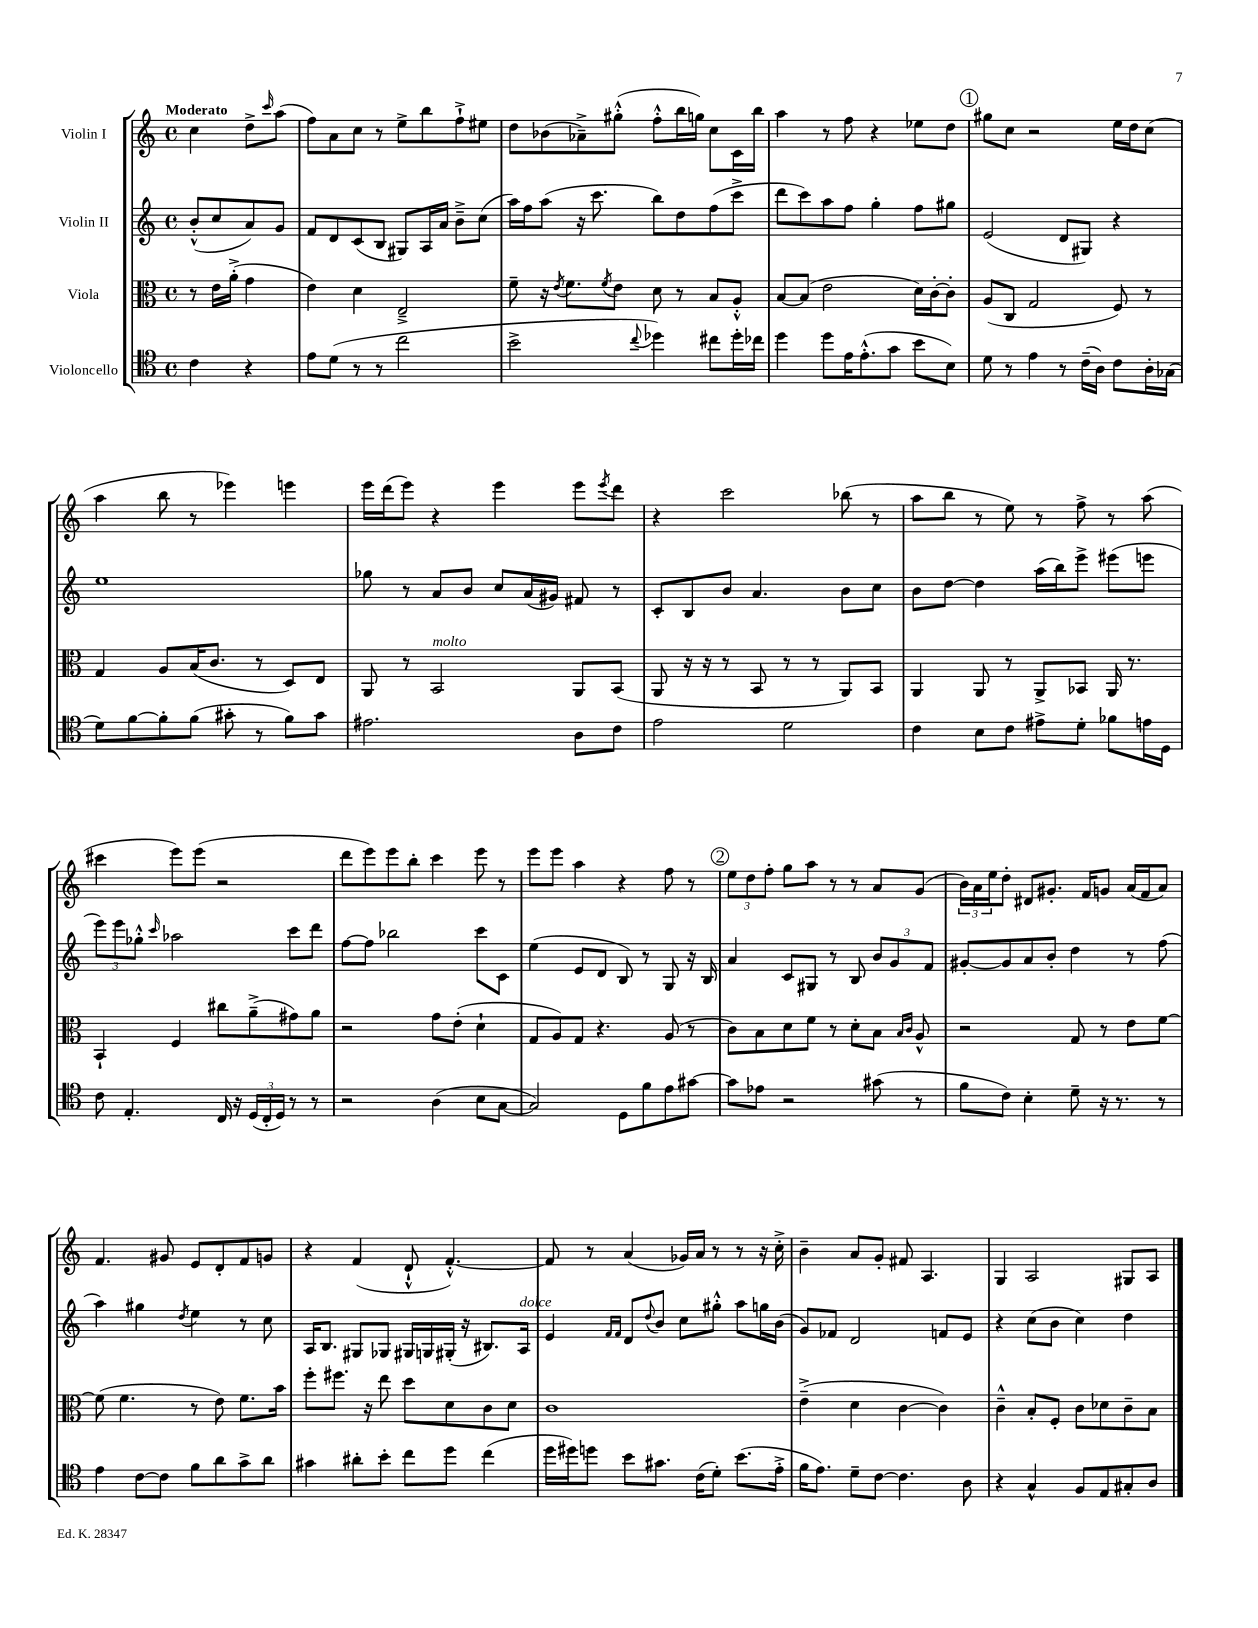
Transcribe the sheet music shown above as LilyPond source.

<<
\new StaffGroup <<
\new Staff = "s0" \with { instrumentName = "Violin I" } {
    \clef treble \key c \major \defaultTimeSignature \time 4/4 \partial 2 \tempo "Moderato"
    c''4 d''8-> \grace { c'''16 } a''8( |
    f''8) a'8 c''8 r8 e''8-> b''8 f''8-!-> eis''8 |
    d''8 bes'8( aes'8--->) gis''8-.-^( f''8-.-^ b''16 g''16) c''8 c'16 b''16 |
    a''4 r8 f''8 r4 ees''8 d''8 |
    \mark \markup { \circle "1" } gis''8 c''8 r2 e''16 d''16 c''8( |
    a''4 b''8 r8 ees'''4) e'''4 |
    e'''16 d'''16( e'''8) r4 e'''4 e'''8 \acciaccatura { e'''8 } d'''8 |
    r4 c'''2 bes''8( r8 |
    a''8 b''8 r8 e''8) r8 f''8-> r8 a''8( |
    cis'''4 e'''8) e'''8( r2 |
    d'''8 e'''8) e'''8 b''8-. c'''4 e'''8 r8 |
    e'''8 e'''8 a''4 r4 f''8 r8 |
    \mark \markup { \circle "2" } \tuplet 3/2 { e''8 d''8 f''8-. } g''8 a''8 r8 r8 a'8 g'8( |
    \tuplet 3/2 { b'16) a'16 e''16 } d''8-. dis'8 gis'8.-. f'16 g'8 a'16( f'16 a'8) |
    f'4. gis'8 e'8 d'8-. f'8 g'8 |
    r4 f'4( d'8-!-^ f'4.~-.-^) |
    f'8 r8 a'4( ges'16) a'16 r8 r8 r16 c''16-.-> |
    b'4-- a'8 g'8-. fis'8 a4. |
    g4 a2 gis8 a8 \bar "|." |
}
\new Staff = "s1" \with { instrumentName = "Violin II" } {
    \clef treble \key c \major \defaultTimeSignature \time 4/4 \partial 2
    b'8-.-^( c''8 a'8) g'8 |
    f'8 d'8 c'8( b8 gis8) a16 a'16 b'8---> c''8( |
    a''16) f''16 a''8( r16 c'''8. b''8) d''8 f''8( c'''8-> |
    d'''8 c'''8) a''8 f''8 g''4-. f''8 gis''8 |
    \mark \markup { \circle "1" } e'2( d'8 gis8) r4 |
    e''1 |
    ges''8 r8 a'8 b'8 c''8 a'16( gis'16) fis'8 r8 |
    c'8-. b8 b'8 a'4. b'8 c''8 |
    b'8 d''8~ d''4 a''16( b''16) e'''8-> eis'''8( e'''8 |
    \tuplet 3/2 { e'''8) e'''8 ges''8-.-^ } \grace { c'''16 } aes''2 c'''8 d'''8 |
    f''8~ f''8 bes''2 c'''8 c'8 |
    e''4( e'8 d'8 b8) r8 g8 r16 b16 |
    \mark \markup { \circle "2" } a'4 c'8 gis8 r8 b8 \tuplet 3/2 { b'8 g'8 f'8 } |
    gis'8~-. gis'8 a'8 b'8-. d''4 r8 f''8( |
    a''4) gis''4 \acciaccatura { d''8 } e''4 r8 c''8 |
    a16 b8. gis8 ges8 gis16 g16 gis16-.( r16 bis8.) a16^\markup { \italic "dolce" } |
    e'4 \grace { f'16 f'16 } d'8 \appoggiatura { d''8 } b'8 c''8 gis''8-.-^ a''8 g''16 b'16( |
    g'8) fes'8 d'2 f'8 e'8 |
    r4 c''8( b'8 c''4) d''4 \bar "|." |
}
\new Staff = "s2" \with { instrumentName = "Viola" } {
    \clef alto \key c \major \defaultTimeSignature \time 4/4 \partial 2
    r8 e'16 a'16-.->( g'4 |
    e'4) d'4 e2---> |
    f'8-- r16 \acciaccatura { e'8 } f'8. \acciaccatura { f'8 } e'8 d'8 r8 b8 a8-.-^ |
    b8~ b8( e'2 d'16) c'16~-. c'8-. |
    \mark \markup { \circle "1" } a8( c8 g2 f8) r8 |
    g4 a8 b16( c'8. r8 d8) e8 |
    a,8 r8 b,2^\markup { \italic "molto" } a,8 b,8( |
    a,8 r16 r16 r8 b,8 r8 r8 a,8) b,8 |
    a,4 a,8 r8 a,8-> bes,8 a,16 r8. |
    b,4-! f4 cis''8 a'8--->( gis'8) a'8 |
    r2 g'8 e'8-.( d'4-! |
    g8 a8) g8 r4. a8( r8 |
    \mark \markup { \circle "2" } c'8) b8 d'8 f'8 r8 d'8-. b8 \grace { b16 c'16 } a8-^ |
    r2 g8 r8 e'8 f'8~ |
    f'8( f'4. r8 e'8) f'8. b'16 |
    f''8-. fis''8. r16 e''8 d''8 d'8 c'8 d'8 |
    c'1 |
    e'4--->( d'4 c'4~ c'4) |
    c'4---^ b8-. f8-. c'8 des'8 c'8-- b8 \bar "|." |
}
\new Staff = "s3" \with { instrumentName = "Violoncello" } {
    \clef tenor \key c \major \defaultTimeSignature \time 4/4 \partial 2
    c'4 r4 |
    e'8 d'8( r8 r8 c''2 |
    b'2-> \appoggiatura { c''8 } des''4) cis''8 des''16-. ces''16 |
    d''4 d''8 e'16 e'8.-.-^( g'8 b'8 b8) |
    \mark \markup { \circle "1" } d'8 r8 e'4 r8 c'16--( a16) c'8 a16-. ges16( |
    d'8) f'8~ f'8-. f'8( gis'8-. r8 f'8) gis'8 |
    eis'2. a8 c'8 |
    e'2 d'2 |
    c'4 b8 c'8 eis'8-> d'8-. fes'8 e'16 d16 |
    c'8 e4.-. c16 r16 \tuplet 3/2 { d16( c16-. d16) } r8 r8 |
    r2 a4( b8 g8~ |
    g2) d8 f'8 e'8 gis'8~ |
    \mark \markup { \circle "2" } gis'8 ees'8 r2 gis'8( r8 |
    f'8 c'8) b4-. d'8-- r16 r8. r8 |
    e'4 c'8~ c'8 f'8 a'8 g'8-> a'8 |
    gis'4 ais'8-. b'8-. c''8 d''8 c''4( |
    d''16 dis''16) d''8 b'8 gis'8. c'16( d'8-.) b'8.( e'16-.-> |
    f'16 e'8.) d'8-- c'8~ c'4. a8 |
    r4 g4-^ f8 e8 gis8-. a8 \bar "|." |
}
>>
>>
\layout { \context { \Score \remove "Bar_number_engraver" } }
